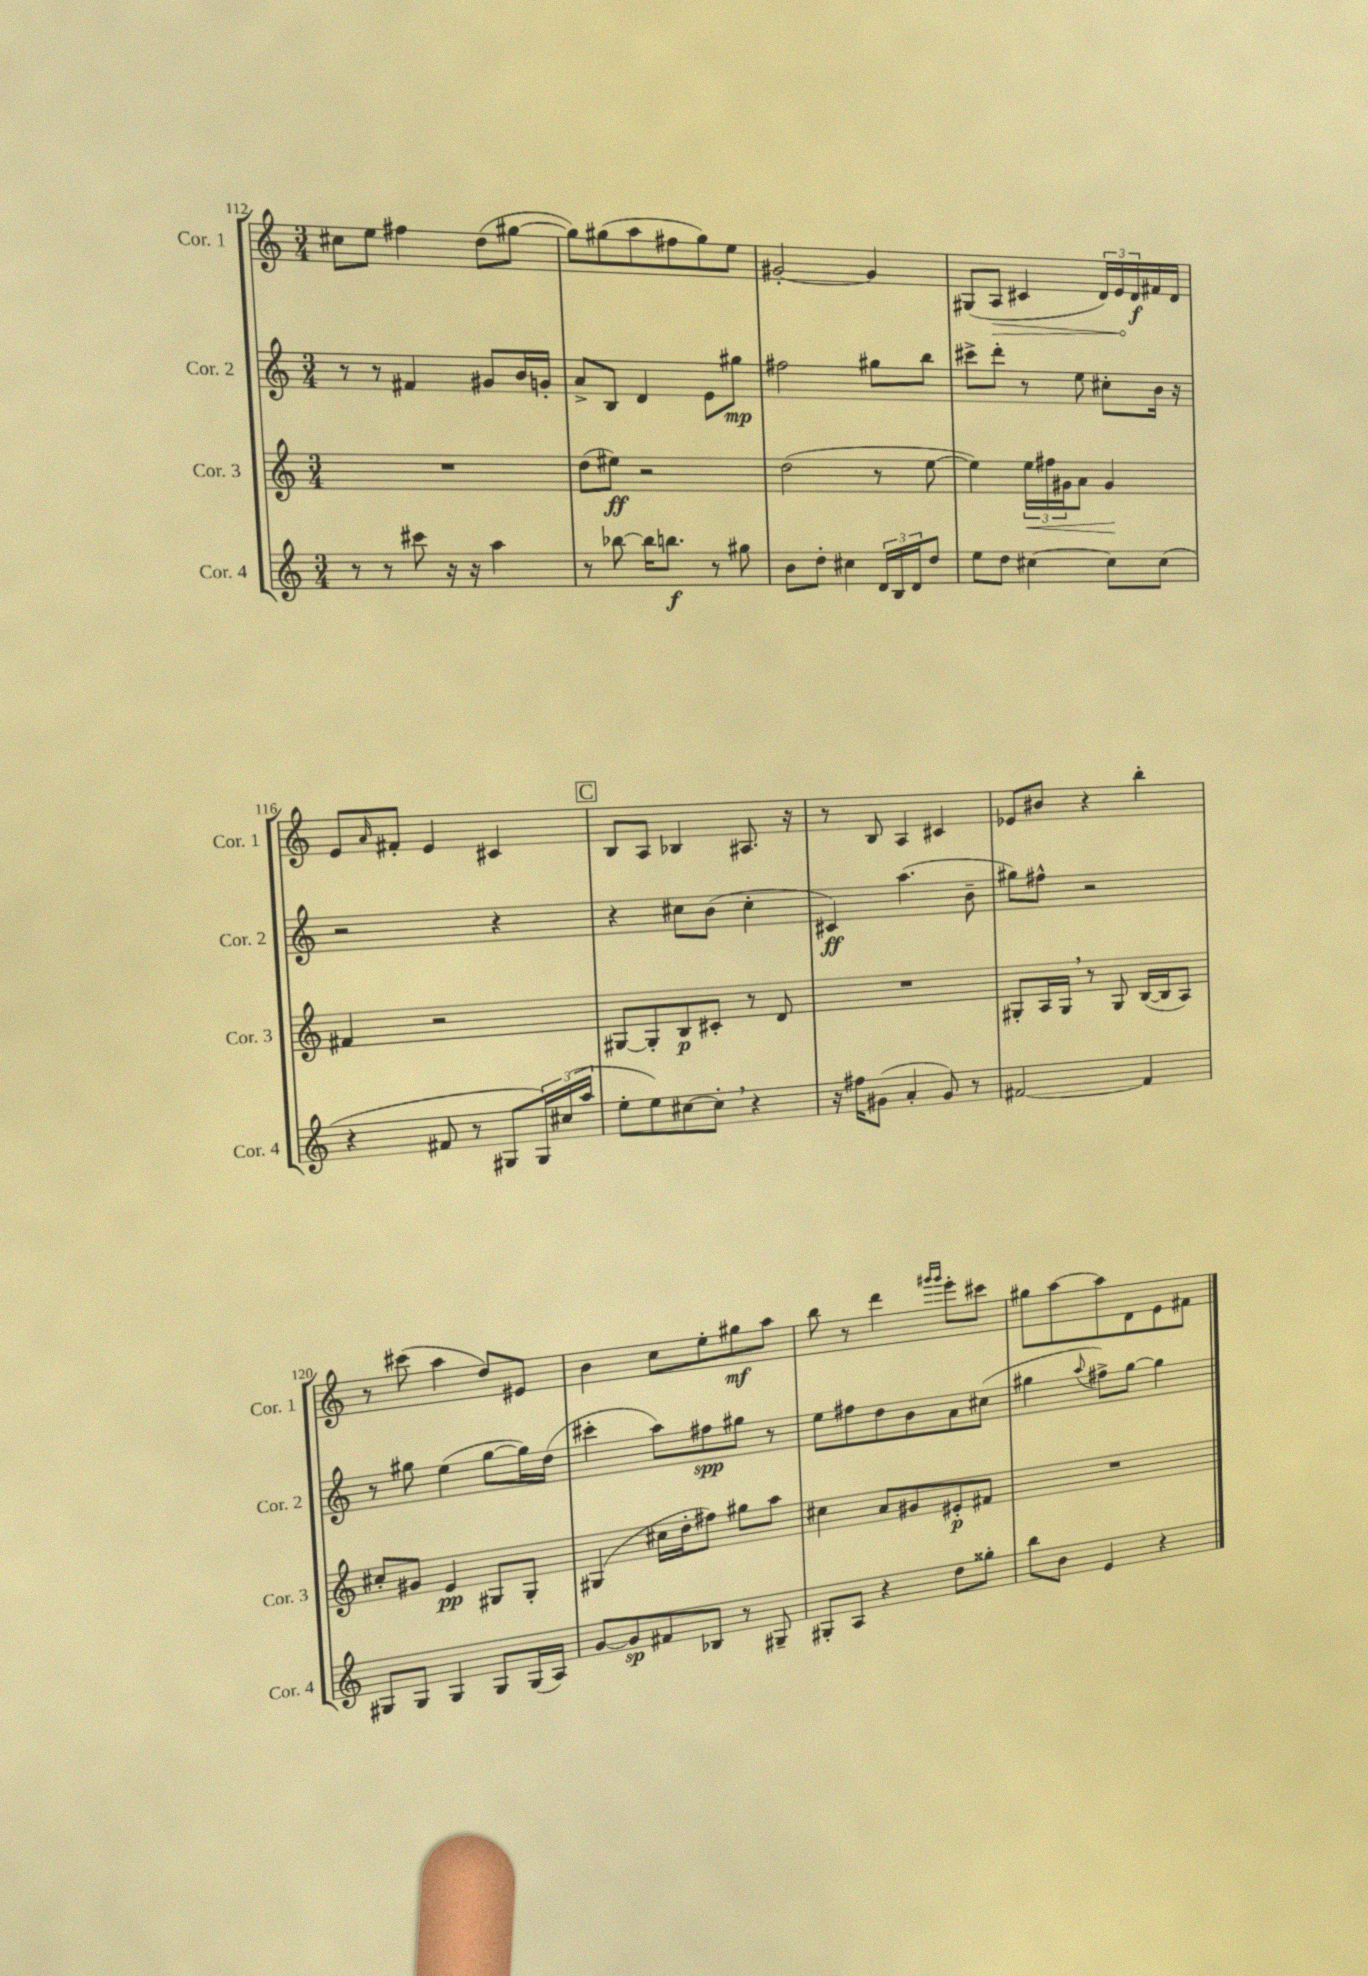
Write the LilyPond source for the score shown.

<<
\new StaffGroup <<
\new Staff = "s0" \with { instrumentName = "Cor. 1" shortInstrumentName = "Cor. 1" } {
    \clef treble \key c \major \numericTimeSignature \time 3/4
    cis''8 e''8 fis''4 d''8( gis''8~ |
    gis''8) gis''8( a''8 fis''8 gis''8) e''8 |
    gis'2~-. gis'4 |
    gis8( \once \override Hairpin.circled-tip = ##t a8\> cis'4 \tuplet 3/2 { d'16) e'16\! d'16\f } fis'16 d'16 |
    e'8 \grace { a'16 } fis'8-. e'4 cis'4 |
    \mark \markup { \box "C" } b8 a8 bes4 ais8. r16 |
    r8 b8 a4 cis'4 |
    ees'8 bis'8 r4 b''4-. |
    r8 cis'''8( a''4 d''8) eis'8 |
    b'4 c''8 e''8-. gis''8\mf a''8 |
    b''8 r8 d'''4 \grace { gis'''16 gis'''16 } e'''8-. cis'''8 |
    gis''8 a''8~ a''8 d'8 e'8 fis'8 \bar "|." |
}
\new Staff = "s1" \with { instrumentName = "Cor. 2" shortInstrumentName = "Cor. 2" } {
    \clef treble \key c \major \numericTimeSignature \time 3/4
    r8 r8 fis'4 gis'8 b'16 g'16-. |
    a'8-> b8 d'4 e'8 gis''8\mp |
    fis''2 gis''8 b''8 |
    cis'''8-> d'''8-. r8 e''8 cis''8-. b'16 r16 |
    r2 r4 |
    \mark \markup { \box "C" } r4 cis''8 b'8( cis''4-. |
    cis'4\ff) a''4.( b'8-- |
    gis''8) fis''8-^ r2 |
    r8 gis''8 e''4( gis''8~ gis''16) d''16( |
    cis'''4-. a''8) fis''8\spp gis''8 r8 |
    e''8 fis''8 d''8 b'8 a'8 cis''8( |
    gis''4 \appoggiatura { a''8 } fis''8->) gis''8~ gis''4 \bar "|." |
}
\new Staff = "s2" \with { instrumentName = "Cor. 3" shortInstrumentName = "Cor. 3" } {
    \clef treble \key c \major \numericTimeSignature \time 3/4
    R2. |
    d''8( eis''8\ff) r2 |
    d''2( r8 e''8~ |
    e''4) \tuplet 3/2 { e''16\< fis''16 gis'16 } a'8 gis'4\! |
    fis'4 r2 |
    \mark \markup { \box "C" } gis8~ gis8-. b8\p cis'8-. r8 d'8 |
    R2. |
    gis8-. a16 gis16 \breathe r8 gis8 b16~( b16 a8) |
    cis''8-. gis'8 e'4\pp gis8 gis8-. |
    gis4( cis''16 d''16-. fis''8) gis''8 a''8 |
    cis''4 a'8 gis'8 eis'8-.\p fis'8 |
    R2. \bar "|." |
}
\new Staff = "s3" \with { instrumentName = "Cor. 4" shortInstrumentName = "Cor. 4" } {
    \clef treble \key c \major \numericTimeSignature \time 3/4
    r8 r8 cis'''8 r16 r16 a''4 |
    r8 bes''8~ bes''16 b''8.\f r8 gis''8 |
    b'8 d''8-. cis''4 \tuplet 3/2 { d'16 b16 d'16 } d''8 |
    e''8 d''8 cis''4~ cis''8 cis''8( |
    r4 fis'8 r8 gis8 \tuplet 3/2 { gis16) cis''16( a''16 } |
    \mark \markup { \box "C" } e''8-. e''8) cis''8~ cis''8-. \breathe r4 |
    r16 fis''16 gis'8( a'4-. gis'8) r8 |
    fis'2~ fis'4 |
    gis8 gis8 gis4 gis8 gis16( a16) |
    g'8~ g'8\sp fis'8 bes8 r8 gis8-- |
    gis8-. a8 r4 d''8 gisis''8-. |
    b''8 b'8 e'4 r4 \bar "|." |
}
>>
>>
\layout { \context { \Score currentBarNumber = #112 } }
